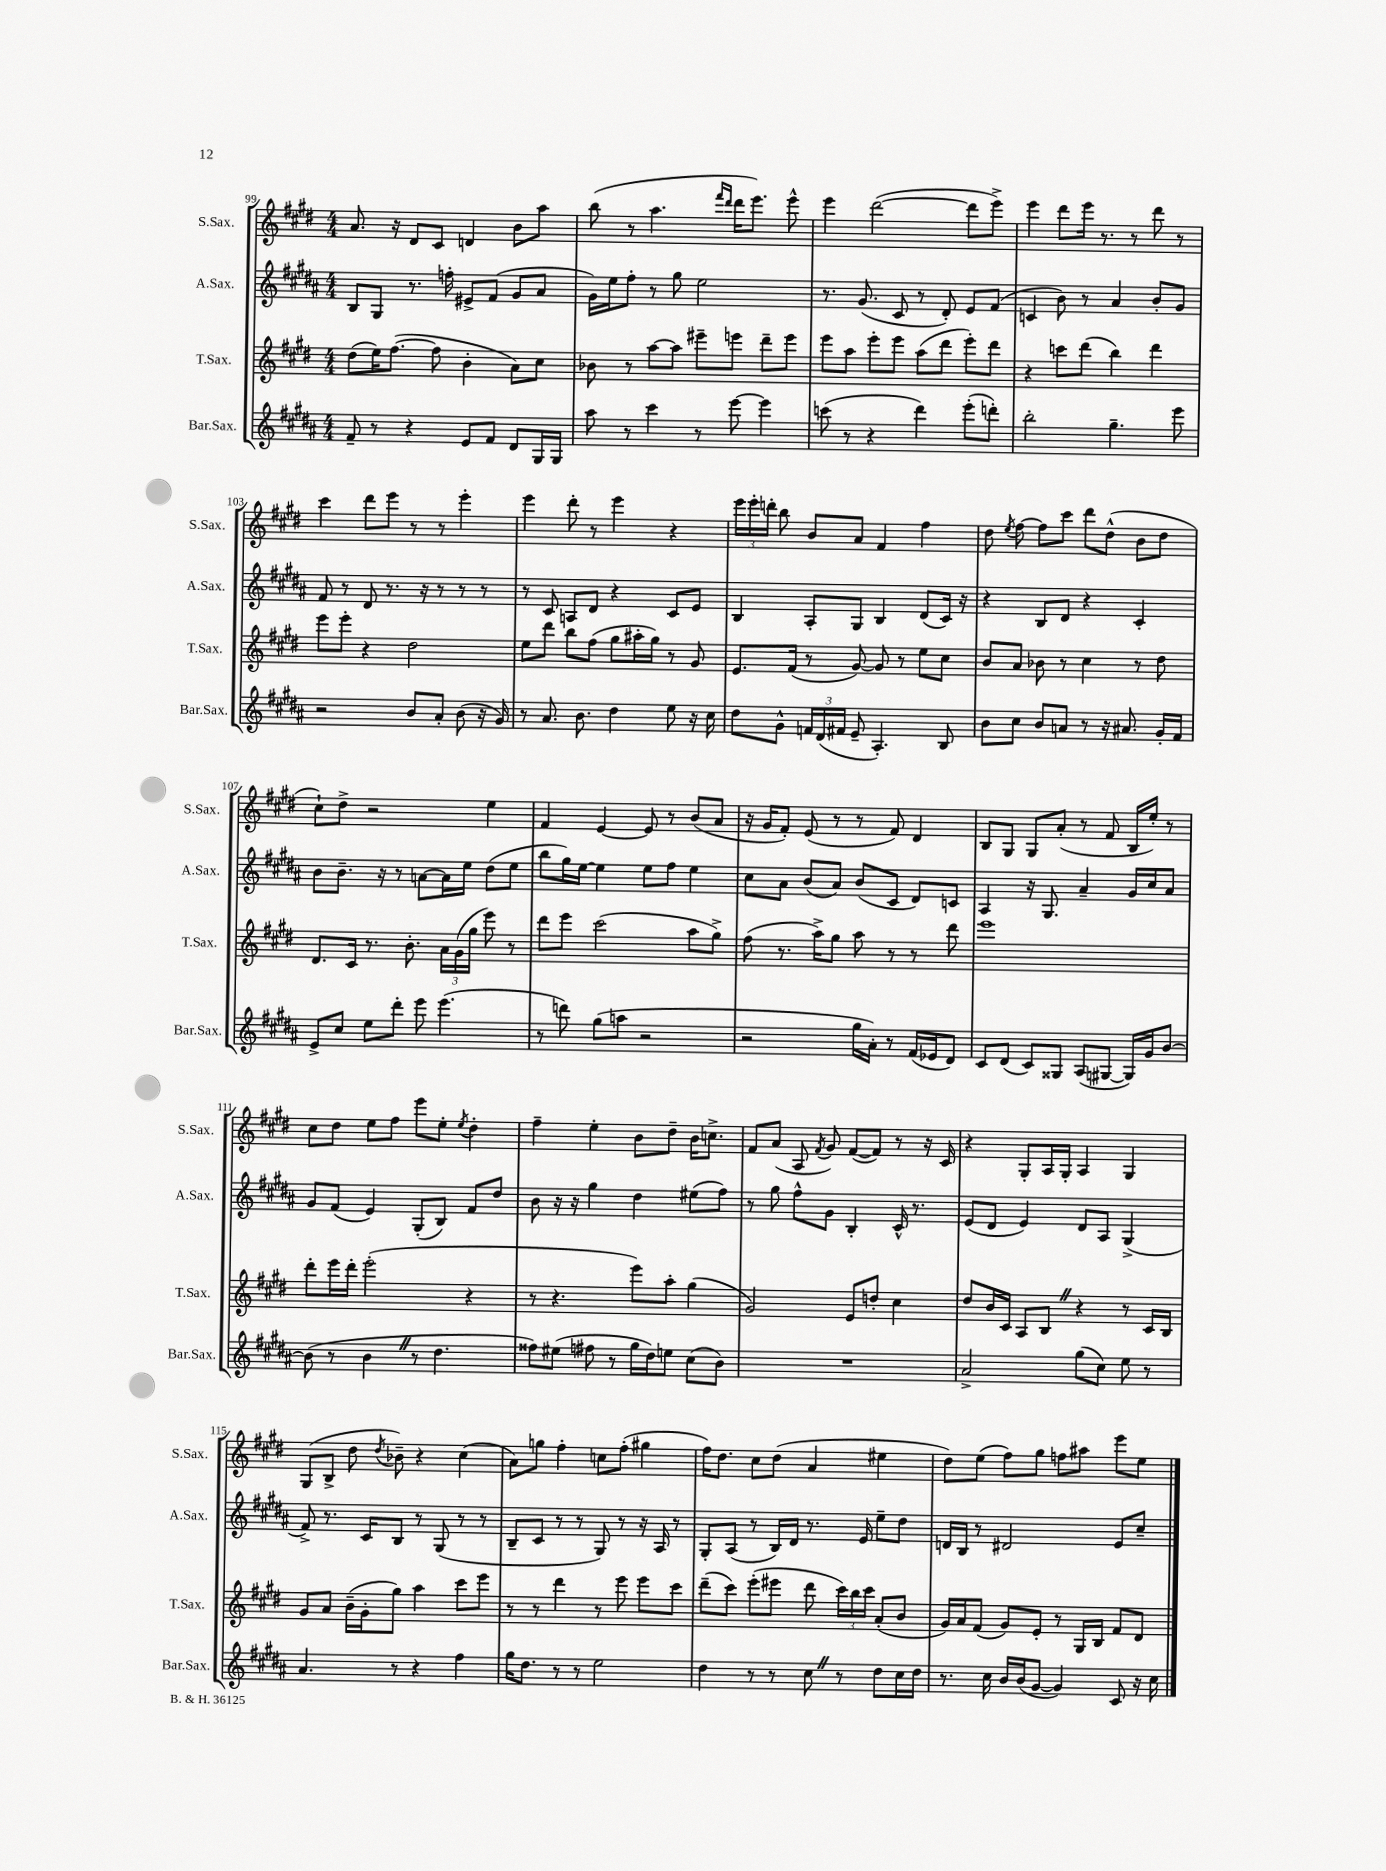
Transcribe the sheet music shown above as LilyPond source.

<<
\new StaffGroup <<
\new Staff = "s0" \with { instrumentName = "S.Sax." shortInstrumentName = "S.Sax." } {
    \clef treble \key e \major \numericTimeSignature \time 4/4
    \autoBeamOff a'8. r16 dis'8[ cis'8] d'4 b'8[ a''8] |
    b''8( r8 a''4. \grace { fis'''16[ dis'''16] } dis'''16[ e'''8.]) e'''8-^ |
    e'''4 dis'''2~( dis'''8[ e'''8]->) |
    e'''4 dis'''8[ e'''16] r8. r8 dis'''8 r8 |
    cis'''4 dis'''8[ e'''8] r8 r8 e'''4-. |
    e'''4 dis'''8-. r8 e'''4 r4 |
    \tuplet 3/2 { e'''16[ e'''16-. d'''16]-. } b''8 b'8[ a'8] fis'4 fis''4 |
    dis''8 \acciaccatura { e''8 } fis''8~ fis''8[ cis'''8] dis'''8[ dis''8]-^( b'8[ dis''8] |
    cis''8[-!) dis''8]-> r2 e''4 |
    fis'4 e'4~ e'8 r8 b'8[( a'8] |
    r16 gis'16[ fis'8]-.) e'8( r8 r8 fis'8) dis'4 |
    b8[ gis8] gis8[ a'8]-.( r8 fis'8 b16[ e''16]-.) r8 |
    cis''8[ dis''8] e''8[ fis''8] e'''8[ e''8]-. \acciaccatura { e''8 } dis''4-. |
    fis''4-- e''4-. b'8[ dis''8]-- b'16[ c''8.]-> |
    fis'8[ a'8]( a8 \acciaccatura { fis'8 } gis'8) fis'8[~( fis'8]) r8 r16 cis'16 |
    r4 gis8[-. a16 gis16]-. a4 gis4 |
    gis8[( b8]-> dis''8 \acciaccatura { dis''8 } bes'8--) r4 cis''4( |
    a'8[) g''8] fis''4-. c''8[ fis''8]-.( gis''4 |
    fis''16[) dis''8.] cis''8[ dis''8]( a'4 eis''4 |
    dis''8[) e''8]( fis''8[) gis''8] f''8[ ais''8] e'''8[ e''8] \bar "|." |
}
\new Staff = "s1" \with { instrumentName = "A.Sax." shortInstrumentName = "A.Sax." } {
    \clef treble \key b \major \numericTimeSignature \time 4/4
    \autoBeamOff b8[ gis8] r8. f''16-. eis'8[-> fis'8]( gis'8[ ais'8] |
    gis'16[) e''16 fis''8]-. r8 gis''8 e''2 |
    r8. gis'8.( cis'8 r8 dis'8-.) e'8[ fis'8]( |
    c'4 b'8) r8 ais'4 b'8[-. gis'8] |
    fis'8 r8 dis'8 r8. r16 r8 r8 r8 |
    r8 cis'8 a8[ dis'8] r4 cis'8[ e'8] |
    b4 ais8[-. gis8] b4 dis'8[( cis'16]) r16 |
    r4 b8[ dis'8] r4 cis'4-. |
    b'8[ b'8.]-- r16 r8 a'8[~ a'16 e''16] dis''8[( e''8] |
    b''8[ gis''16) e''16]~ e''4 e''8[ fis''8] e''4 |
    cis''8[ ais'8] b'8[( ais'8]) b'8[( cis'8] dis'8[) c'8] |
    ais4 r16 gis8. ais'4-- gis'16[ cis''16 ais'8] |
    gis'8[ fis'8]( e'4) gis8[-.( b8]) fis'8[ dis''8] |
    b'8 r16 r16 gis''4 dis''4 eis''8[( fis''8]) |
    r8 gis''8 fis''8[-^ gis'8] b4-. cis'16-^ r8. |
    e'8[( dis'8] e'4) dis'8[ ais8] gis4->( |
    fis'8->) r8. cis'16[ b8] r8 gis8( r8 r8 |
    b8[-- cis'8] r8 r8 gis8) r8 r16 ais16 r8 |
    gis8[-. ais8]( r8 b16[) dis'16] r8. e'16 e''8[-- dis''8] |
    d'16[ b16] r8 dis'2 e'8[ cis''8]-- \bar "|." |
}
\new Staff = "s2" \with { instrumentName = "T.Sax." shortInstrumentName = "T.Sax." } {
    \clef treble \key e \major \numericTimeSignature \time 4/4
    \autoBeamOff dis''8[( e''16) fis''8.]~( fis''8 b'4-. a'8[) cis''8] |
    bes'8 r8 a''8[~ a''8] eis'''8[-- e'''8] dis'''8[-- e'''8] |
    e'''8[ a''8] e'''8[-. e'''8] a''8[( dis'''8] e'''8[-.) dis'''8] |
    r4 c'''8[ dis'''8]( b''4) dis'''4 |
    e'''8[ e'''8]-. r4 dis''2 |
    e''8[ dis'''8] b''8[ fis''8]( gis''8[ ais''16-. gis''16]) r8 gis'8 |
    e'8.[ fis'16]( r8 gis'8~) gis'8 r8 e''8[ cis''8] |
    b'8[ a'8] bes'8 r8 cis''4 r8 dis''8 |
    dis'8.[ cis'16] r8. b'8.-. \tuplet 3/2 { a'16[ gis'16( gis''16] } e'''8) r8 |
    dis'''8[ e'''8] cis'''2( a''8[ gis''8]->) |
    fis''8( r8. a''16[->) gis''8] a''8 r8 r8 dis'''8 |
    e'''1 |
    dis'''8[-. e'''16 dis'''16]-. e'''2-.( r4 |
    r8 r4. e'''8[) a''8]-. gis''4( |
    gis'2) e'8[ d''8]-. cis''4 |
    dis''8[ b'16 cis'16] a8[ b8] \once \override BreathingSign.text = \markup { \musicglyph "scripts.caesura.straight" } \breathe r4 r8 cis'16[ b16] |
    gis'8[ a'8] b'16[--( gis'16-. gis''8]) a''4 cis'''8[ e'''8] |
    r8 r8 dis'''4 r8 e'''8 e'''8[ cis'''8] |
    dis'''8[--( cis'''8]) e'''8[-.( eis'''8] dis'''8 \tuplet 3/2 { cis'''16[) b''16 cis'''16] } a'8[-.( b'8] |
    gis'16[) a'16 fis'8]( gis'8[) e'8]-. r8 gis16[ b16] fis'8[ dis'8] \bar "|." |
}
\new Staff = "s3" \with { instrumentName = "Bar.Sax." shortInstrumentName = "Bar.Sax." } {
    \clef treble \key b \major \numericTimeSignature \time 4/4
    \autoBeamOff fis'8-- r8 r4 e'8[ fis'8] dis'8[ gis16 gis16] |
    ais''8 r8 cis'''4 r8 e'''8~ e'''4 |
    c'''8( r8 r4 dis'''4) e'''8[-.( d'''8]-.) |
    b''2-. gis''4.-- e'''8 |
    r2 b'8[ ais'8]-. b'8( r16 gis'16) |
    r8 ais'8. b'8. dis''4 e''8 r16 cis''16 |
    dis''8[ gis'8]-^ \tuplet 3/2 { f'16[ dis'16( fis'16] } e'8-- ais4.-.) b8 |
    b'8[ cis''8] b'8[ a'8] r8 r16 ais'8. gis'16[-. fis'16] |
    e'8[-> cis''8] e''8[ dis'''8]-. e'''8 e'''4.( |
    r8 d'''8) gis''8[( a''8] r2 |
    r2 gis''16[ ais'16]-.) r8 fis'16[( ees'16 dis'8]) |
    cis'8[ dis'8]( cis'8[) gisis8] ais8[( gis8]~ gis16[) gis'16 b'8]~ |
    b'8( r8 b'4 \once \override BreathingSign.text = \markup { \musicglyph "scripts.caesura.straight" } \breathe r8 dis''4. |
    fisis''8[) eis''8]( fis''8 r8 gis''16[ dis''16) e''8] cis''8[( b'8]) |
    R1 |
    ais'2-> gis''8[( cis''8]) e''8 r8 |
    ais'4. r8 r4 fis''4 |
    gis''16[ dis''8.] r8 r8 e''2 |
    dis''4 r8 r8 cis''8 \once \override BreathingSign.text = \markup { \musicglyph "scripts.caesura.straight" } \breathe r8 dis''8[ cis''16 dis''16] |
    r8. cis''16 b'16[ b'16( gis'8]~ gis'4) cis'8 r16 cis''16 \bar "|." |
}
>>
>>
\layout { \context { \Score currentBarNumber = #99 } }
